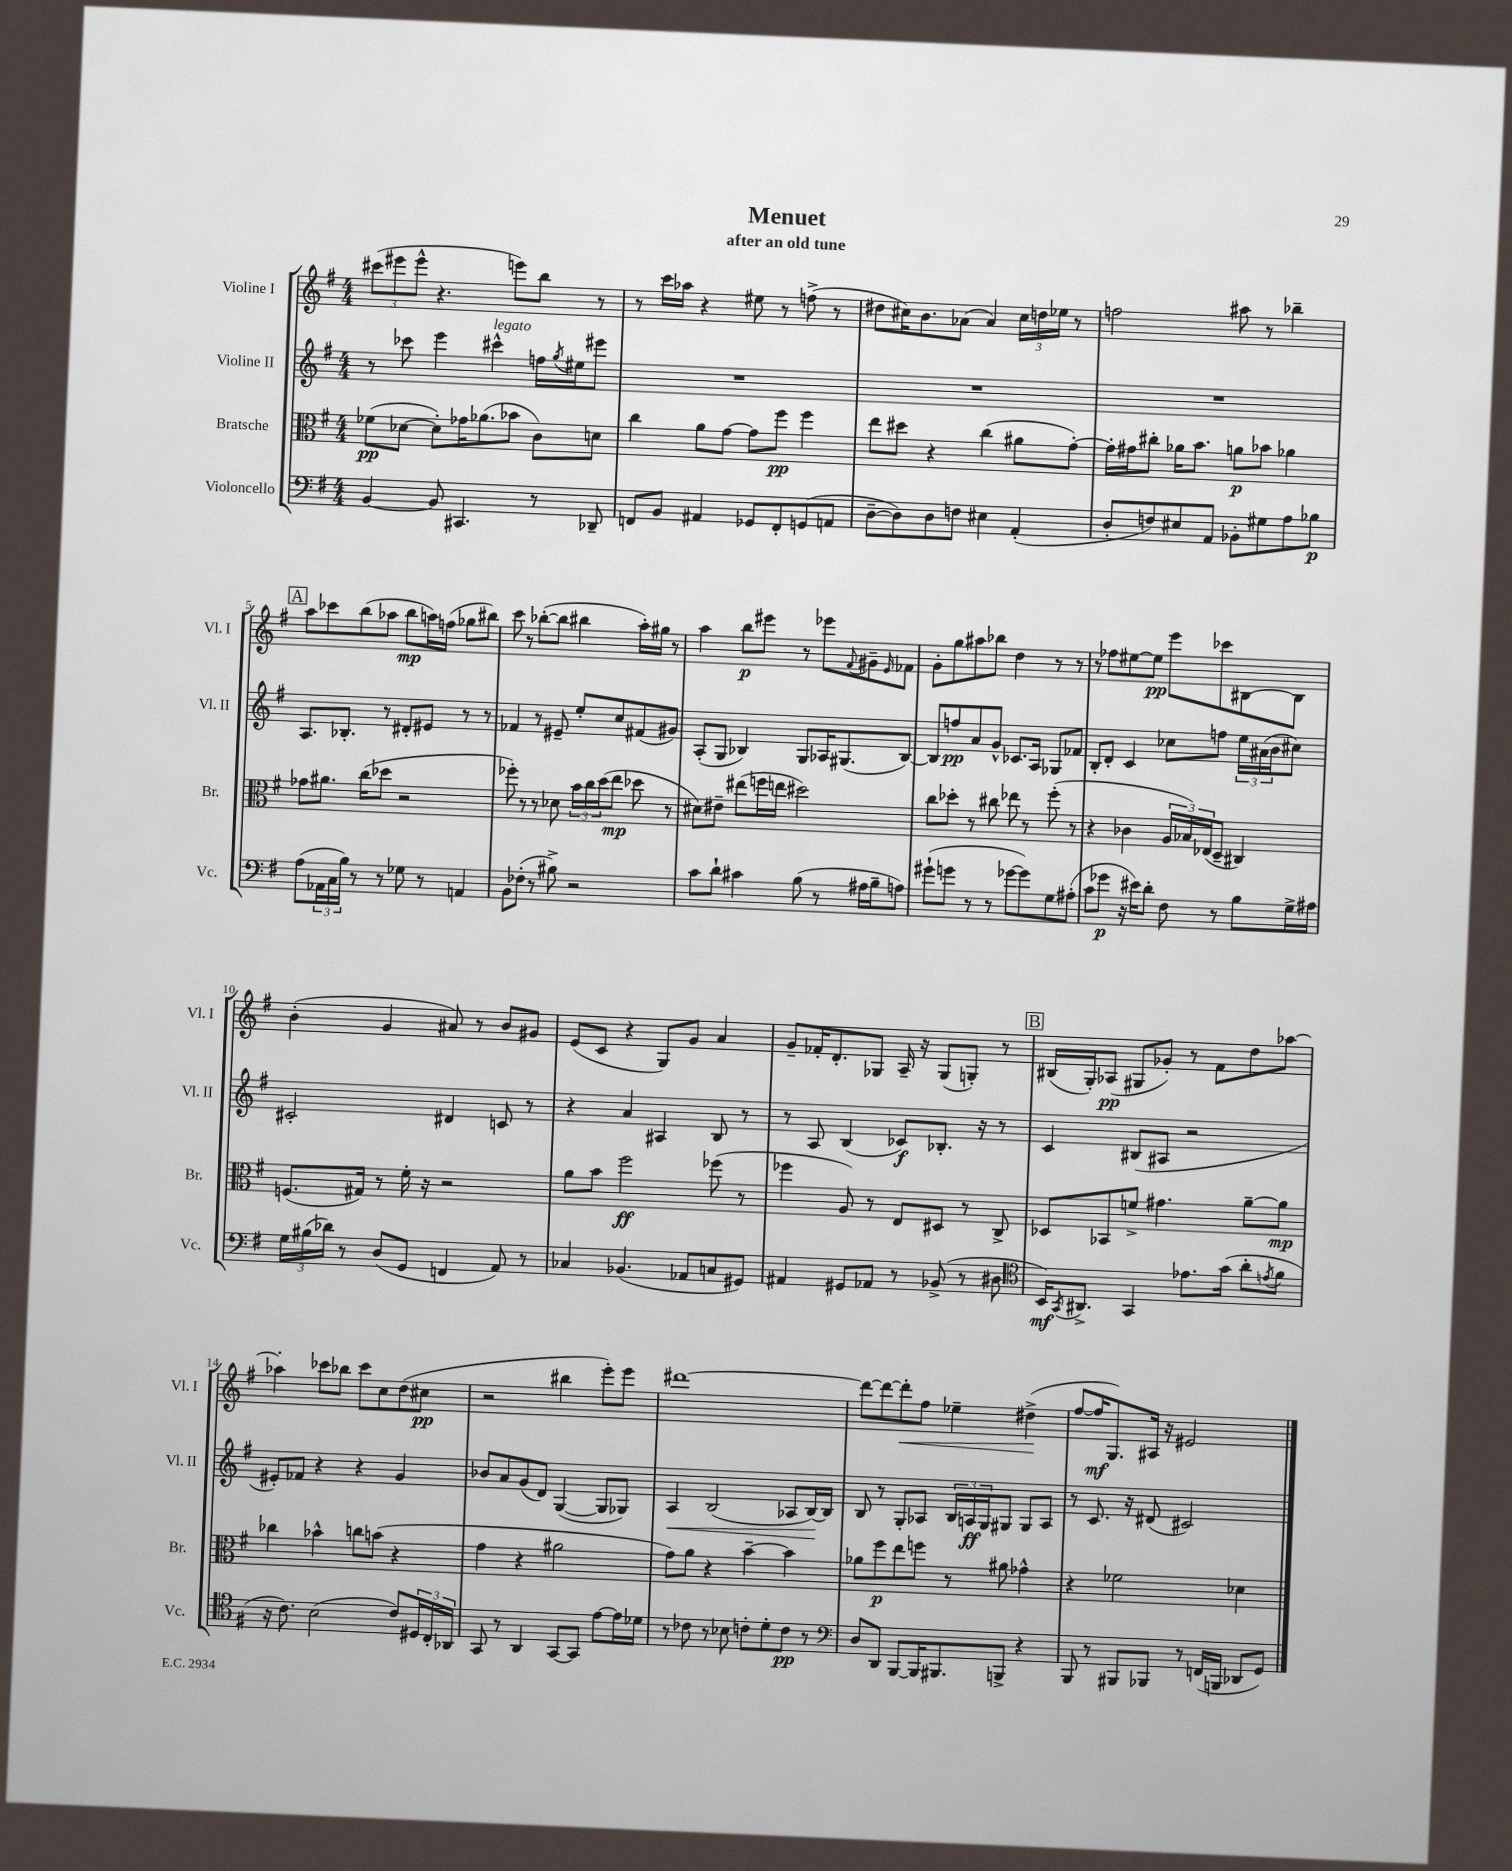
\header { title = "Menuet" subtitle = "after an old tune" }
<<
\new StaffGroup <<
\new Staff = "s0" \with { instrumentName = "Violine I" shortInstrumentName = "Vl. I" } {
    \clef treble \key g \major \numericTimeSignature \time 4/4
    \tuplet 3/2 { cis'''8( eis'''8 eis'''8-^ } r4. e'''8) b''8 r8 |
    r8 c'''16 aes''16 r4 eis''8 r8 f''8->( r8 |
    dis''8 cis''16) b'8. aes'8( aes'4) \tuplet 3/2 { cis''16 d''16 ees''16 } r8 |
    f''2 ais''8 r8 bes''4-- |
    \mark \markup { \box "A" } a''8 ces'''8 b''8( aes''8 b''8\mp a''16) f''16( ges''8 bis''8) |
    c'''8 r8 bes''8~-.( bes''8 bis''4 a''16-.) gis''16 r8 |
    a''4 b''8\p eis'''8 r8 ees'''8 \appoggiatura { fis'8 } gis'8-- \grace { e'16 } fes'8 |
    g'8-. g''8 ais''8 bes''8 d''4 r8 r8 |
    r8 fes''8 eis''8~ eis''8\pp e'''8 ces'''8 bis8~ bis8 |
    b'4-.( g'4 ais'8) r8 b'8 gis'8 |
    e'8( c'8 r4 g8) g'8 a'4 |
    g'8-- fes'16-. d'8.-. ges8 a16-- r16 ges8( g8-.) r8 |
    \mark \markup { \box "B" } bis16( g16-.) aes8\pp( gis8 ges'8-.) r8 fis'8 d''8 aes''8~ |
    aes''4-. ces'''8 bes''8 ces'''8 c''8 d''8( cis''8\pp |
    r2 bis''4 e'''8-.) e'''8 |
    dis'''1~ |
    dis'''8~ dis'''8~ dis'''8-.\< fis''8 ees''4-- dis''4->\!( |
    fis''8~ fis''16\mf g8.) ais16 r16 eis'2 \bar "|." |
}
\new Staff = "s1" \with { instrumentName = "Violine II" shortInstrumentName = "Vl. II" } {
    \clef treble \key g \major \numericTimeSignature \time 4/4
    r8 ces'''8 e'''4 cis'''4-^^\markup { \italic "legato" } f''16 \acciaccatura { g''8 } eis''16 eis'''8 |
    R1 |
    R1 |
    R1 |
    \mark \markup { \box "A" } a8. bes8.-. r8 dis'8-. eis'8 r8 r8 |
    fes'4 r8 eis'8-- e''8-. c''8 fis'8( gis'8) |
    a8-.( g8 bes4) g8 aes16 gis8.( bes8~) |
    bes8 f''8\pp a'8 g'8-^ ces'8. a16 ges8 fes'8 |
    b8-. d'8-. c'4 ces''8 f''8 \tuplet 3/2 { e''16 ais'16( b'16 } cis''8) |
    cis'2-. dis'4 c'8 r8 |
    r4 a'4 ais4 b8 r8 |
    r8 a8 b4( ces'8\f) bes8.-. r16 r8 |
    \mark \markup { \box "B" } c'4 bis8( ais8 r2 |
    eis'8-.) fes'8 r4 r4 g'4 |
    bes'8 a'8 g'8( d'8) g4~( g8 ges8) |
    a4\< b2( aes8 b16~\!) b16 |
    b8 r8 g8-. aes8 \tuplet 3/2 { b16 a16\ff g16 } gis8 gis8 a8 |
    r8 c'8. r16 dis'8( cis'2) \bar "|." |
}
\new Staff = "s2" \with { instrumentName = "Bratsche" shortInstrumentName = "Br." } {
    \clef alto \key g \major \numericTimeSignature \time 4/4
    fes'8\pp( des'8~ des'8-.) ges'16 aes'8.( bes'8 c'8) d'8 |
    c''4 a'8 g'8~ g'8 fis''8\pp fis''4 |
    e''8 dis''8 r4 c''4( ais'8 g'8~-.) |
    g'16-. gis'16 cis''8-. aes'16 b'8. a'8\p bes'8 aes'4 |
    \mark \markup { \box "A" } ges'8 ais'8. c''16( des''8 r2 |
    fes''8-.) r8 r8 des'8 \tuplet 3/2 { b'16 c''16 d''16( } e''8\mp des''8 r8 |
    dis'8) eis'8-- eis''8( f''16 e''16 dis''2) |
    c''8 des''8-. r8 cis''8 ees''8 r8 fis''8-.( r8 |
    r4 ces'4 \tuplet 3/2 { a16 bes16) ees16( } d8-- cis4) |
    f8.( gis16) r8 fis'16-. r16 r2 |
    a'8 b'8 fis''2\ff fes''8( r8 |
    fes''4 a8) r8 e8 dis8 r8 c8-> |
    \mark \markup { \box "B" } des8 bes,8 f'8-> gis'4. a'8~-- a'8\mp |
    ces''4 bes'4-^ c''8 b'8( r4 |
    g'4 r4 ais'2 |
    g'8) a'8 r4 b'4~-- b'4 |
    aes'8 fis''8\p e''8 f''8 r8 ais'8 ges'4-^ |
    r4 fes'2 des'4 \bar "|." |
}
\new Staff = "s3" \with { instrumentName = "Violoncello" shortInstrumentName = "Vc." } {
    \clef bass \key g \major \numericTimeSignature \time 4/4
    b,4~ b,8 cis,4. r8 des,8-- |
    f,8 b,8 ais,4 ges,8 f,8-. g,8( a,8 |
    d8~-- d8) d8 f8 eis4 a,4-.( |
    d8-. f8) eis8 a,8 bes,8-. gis8 a8 bes8\p |
    \mark \markup { \box "A" } a8( \tuplet 3/2 { aes,16 c16 b16) } r8 r8 ges8 r8 a,4 |
    b,8 fes8-.( r8 bis8->) r2 |
    c'8 d'8-! cis'4 b8( r8 ais16 b16-- a8) |
    gis'8-!( g'8 r8 r8 ges'8~ ges'8) g8 ais8-.( |
    c'8 ges'8\p r16 eis'16) d'8-. fis8 r8 b8 g16-> ais16 |
    \tuplet 3/2 { g16 bis16( des'16) } r8 d8( g,8 f,4 a,8) r8 |
    ces4 bes,4.( aes,8 c8 gis,8) |
    ais,4 gis,8 aes,8 r8 bes,8->( r8 dis8 |
    \mark \markup { \box "B" } \clef tenor b,16\mf) \acciaccatura { g,8 } ais,8.-> g,4 ees'8. g'16( a'8-. \acciaccatura { e'8 } fis'8 |
    r16 c'8.) b2( c'8) \tuplet 3/2 { dis16 c16-. aes,16 } |
    g,8 r8 a,4 g,8~ g,8 e'8~ e'16 des'16 |
    r8 ces'8 r8 bes8 c'8-. d'8-. c'8\pp r8 |
    \clef bass d8 d,8 b,,8~ b,,16 bis,,8. b,,8-> r4 |
    b,,8 r8 bis,,8 bes,,8 r8 f,16( b,,16 des,8 g,8) \bar "|." |
}
>>
>>
